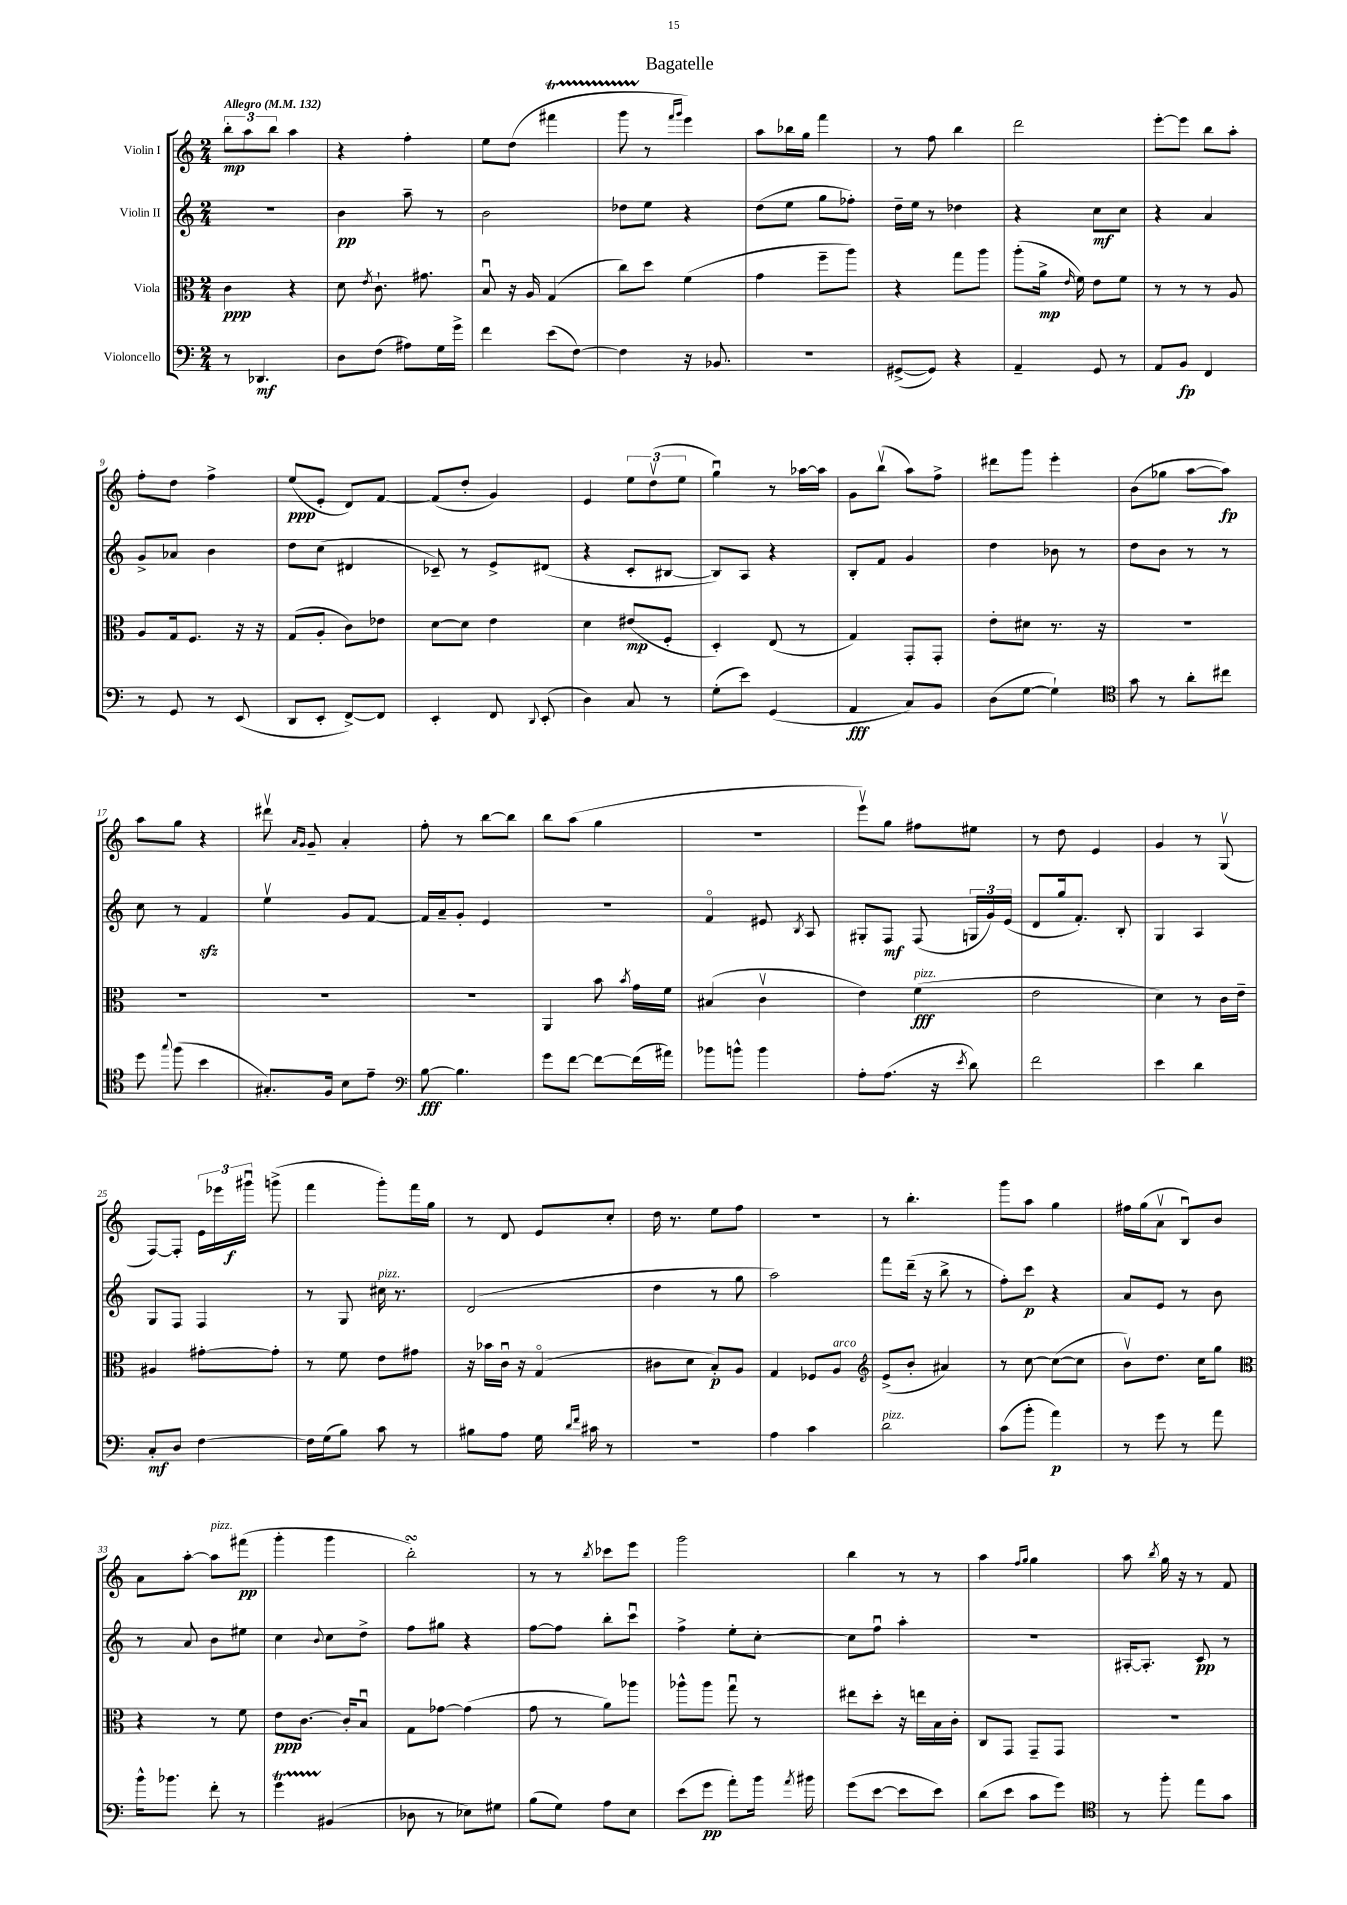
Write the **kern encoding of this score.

**kern	**kern	**kern	**kern
*staff4	*staff3	*staff2	*staff1
*clefF4	*clefC3	*clefG2	*clefG2
*k[]	*k[]	*k[]	*k[]
*M2/4	*M2/4	*M2/4	*M2/4
*MM132	*MM132	*MM132	*MM132
8r	4c	2r	12bb'
.	.	.	12aa
4.DD-	.	.	.
.	.	.	12bb
.	4r	.	4aa
=	=	=	=
8D	8d	4b	4r
.	8qe	.	.
(8F	8.c`	.	.
8A#)	.	8aa~	4ff'
.	8.g#	.	.
16G	.	8r	.
16g^	.	.	.
=	=	=	=
4f	8Bu	2b	8ee
.	16r	.	(8dd
.	16A	.	.
(8e	(4G	.	4fff#
[8F)	.	.	.
=	=	=	=
4F]	8cc)	8dd-	8ggg
.	8dd	8ee	8r
.	.	.	16qqfff
.	.	.	16qqggg
16r	(4f	4r	4eee)
8.BB-	.	.	.
=	=	=	=
2r	4g	(8dd	8aa
.	.	8ee	16bb-
.	.	.	16gg
.	8ff~	8gg	4fff
.	8aa)	8ff-')	.
=	=	=	=
([8GG#^	4r	16dd~	8r
.	.	16ee	.
8GG#])	.	8r	8ff
4r	8gg	4dd-	4bb
.	8aa	.	.
=	=	=	=
4AA~	(8aa'	4r	2ddd
.	16a^	.	.
.	16qqe	.	.
.	16f)	.	.
8GG	8e	8cc	.
8r	8f	8cc	.
=	=	=	=
8AA	8r	4r	[8eee'
8BB	8r	.	8eee]
4FF	8r	4a	8bb
.	8A	.	8aa'
=	=	=	=
8r	8A	8g^	8ff'
8GG	16G	8a-	8dd
.	8.F	.	.
8r	.	4b	4ff^
(8EE	16r	.	.
.	16r	.	.
=	=	=	=
8DD	(8G	8dd	(8ee
8EE'	8A'	(8cc	8e'
[8FF^)	8c)	4d#	8d)
8FF]	8e-	.	[8f
=	=	=	=
4EE'	[8d	8c-~)	(8f]
.	8d]	8r	8dd'
8FF	4e	8e^	4g)
8qqDD	.	.	.
(8EE'	.	(8d#	.
=	=	=	=
4D)	4d	4r	4e
8C	(8e#	8c'	12ee
.	.	.	(12ddv
8r	8F'	[8B#	.
.	.	.	12ee
=	=	=	=
(8G'	4D')	8B#])	4ggu)
8e)	.	8A	.
(4GG	(8E	4r	8r
.	8r	.	[16aa-
.	.	.	16aa-]
=	=	=	=
4AA	4G)	8B'	8g
.	.	8f	(8bbv
8C)	8GG'	4g	8aa)
8BB	8GG'	.	8ff^
=	=	=	=
(8D	8e'	4dd	8ddd#
[8G	8d#	.	8ggg
4G`])	8.r	8b-	4eee'
.	.	8r	.
.	16r	.	.
=	=	=	=
*clefC4	*	*	*
8g	2r	8dd	(8b
8r	.	8b	8gg-
8a'	.	8r	[8aa
8cc#	.	8r	8aa])
=	=	=	=
8dd	2r	8cc	8aa
8qqgg	.	.	.
(8ff	.	8r	8gg
4b	.	4f	4r
=	=	=	=
8.G#')	2r	4eev	8ddd#v
.	.	.	16qqa
.	.	.	16qqg
.	.	.	8g~
16F	.	.	.
8B	.	8g	4a'
8e~	.	[8f	.
=	=	=	=
*clefF4	*	*	*
[8B	2r	16f]	8ff'
.	.	16a~	.
4.B]	.	8g'	8r
.	.	4e	[8bb
.	.	.	8bb]
=	=	=	=
8g	4AA	2r	8bb
[8f	.	.	(8aa
8f_	8b	.	4gg
.	8qb	.	.
(16f]	16g	.	.
16a#)	16f	.	.
=	=	=	=
8b-	(4B#	4fo	2r
8b^^	.	.	.
4b	4cv	8e#	.
.	.	8qB	.
.	.	8A	.
=	=	=	=
8A'	4e)	8G#'	8eeev)
(8.A	.	8F	8gg
.	(4f	(8F	8ff#
16r	.	.	.
8qe	.	.	.
8d)	.	24G	8ee#
.	.	24g)	.
.	.	(24e	.
=	=	=	=
2f	2e	8d	8r
.	.	16gg	8dd
.	.	8.f')	.
.	.	.	4e
.	.	8B'	.
=	=	=	=
4e	4d)	4G	4g
4d	8r	4A	8r
.	16c	.	(8Gv
.	16e~	.	.
=	=	=	=
8C'	4A#	8G	[8F)
8D	.	8F	8F']
[4F	[8g#'	4F	24e
.	.	.	24eee-
.	.	.	24ggg#u
.	8g#']	.	(8ggg^
=	=	=	=
16F]	8r	8r	4fff
(16G	.	.	.
8B)	8f	8G	.
8c	8e	16cc#	8ggg')
.	.	8.r	.
8r	8g#	.	16fff
.	.	.	16gg
=	=	=	=
8B#	16r	(2d	8r
.	16b-	.	.
8A	16cu	.	8d
.	16r	.	.
16G	(4Go	.	8e
16qqd	.	.	.
16qqf	.	.	.
16c#	.	.	.
8r	.	.	8cc'
=	=	=	=
2r	8c#	4dd	16dd
.	.	.	8.r
.	8d	.	.
.	8B')	8r	8ee
.	8A	8gg	8ff
=	=	=	=
4A	4G	2aa)	2r
4c	8F-	.	.
.	8A	.	.
=	=	=	=
*	*clefG2	*	*
2d	(8e^	8fff	8r
.	8b'	(16ddd~	4.bb'
.	.	16r	.
.	4a#)	8bb^	.
.	.	8r	.
=	=	=	=
(8c	8r	8ff')	8ggg
8b'	[8cc	8ccc	8aa
4a)	(8cc_	4r	4gg
.	8cc]	.	.
=	=	=	=
8r	8bv)	8a	16ff#
.	.	.	(16gg
8g	8.dd	8e	8av
8r	.	8r	8Bu)
.	16cc	.	.
8a	8gg	8b	8b
=	=	=	=
*	*clefC3	*	*
16b^^	4r	8r	8a
8.b-	.	.	.
.	.	8a	[8aa'
8f'	8r	8b	8aa]
8r	8f	8ee#	(8fff#
=	=	=	=
4g	8e	4cc	4ggg'
.	[8.c	.	.
.	.	8qqb	.
(4BB#	.	8cc	4ggg
.	16c']	.	.
.	8Bu	8dd^	.
=	=	=	=
8D-	8G	8ff	2bb')
8r	[8g-	8gg#	.
8E-)	(4g-]	4r	.
8G#	.	.	.
=	=	=	=
(8B	8g	[8ff	8r
8G)	8r	8ff]	8r
.	.	.	8qbb
8A	8a)	8bb'	8ccc-
8E	8aa-	8cccu	8eee
=	=	=	=
(8e	8aa-^^	4ff^	2ggg
8g	8aa-	.	.
8a')	8ggu	8ee'	.
16b	8r	[8cc'	.
8qa	.	.	.
16b#	.	.	.
=	=	=	=
(8g	8ee#	8cc]	4bb
[8e	8dd'	8ffu	.
8e]	16r	4aa'	8r
.	16ee	.	.
8e)	16B	.	8r
.	16c'	.	.
=	=	=	=
(8d	8C	2r	4aa
8e	8GG	.	.
.	.	.	16qqff
.	.	.	16qqgg
8c	8GG~	.	4gg
8g)	8GG	.	.
=	=	=	=
*clefC4	*	*	*
8r	2r	[16A#'	8aa
.	.	8.A#']	.
.	.	.	8qbb
8ff'	.	.	16gg
.	.	.	16r
8ee	.	8c	8r
8g	.	8r	8f
==	==	==	==
*-	*-	*-	*-
